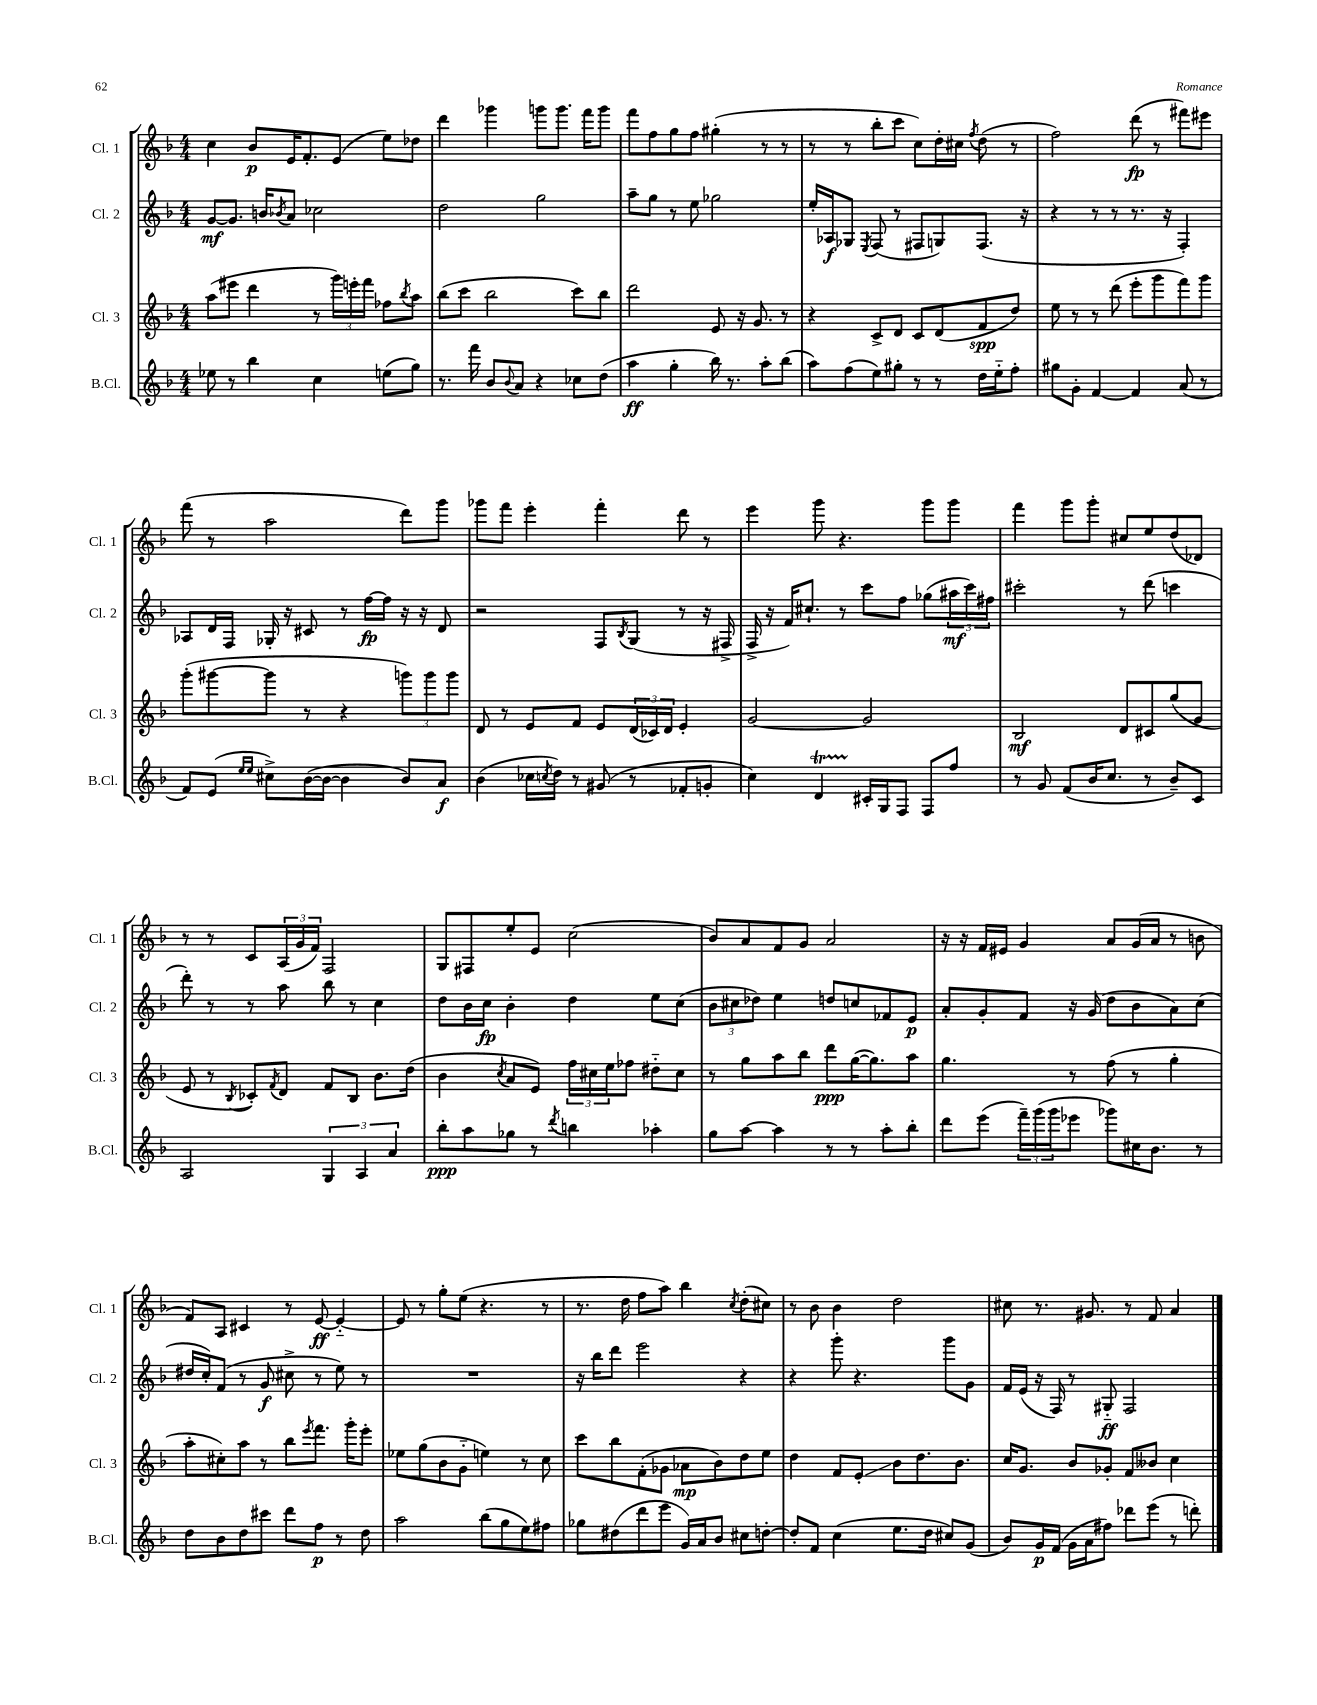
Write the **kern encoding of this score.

**kern	**kern	**kern	**kern
*staff4	*staff3	*staff2	*staff1
*clefG2	*clefG2	*clefG2	*clefG2
*k[b-]	*k[b-]	*k[b-]	*k[b-]
*M4/4	*M4/4	*M4/4	*M4/4
8ee-\	(8aa\L	[8g/L	4cc\
8r	8eee#\J	8.g/]J	.
4bb-\	4ddd\	.	8b-/L
.	.	16b/LK	.
.	.	8qb-/	.
.	.	8a/J	16e/K
.	.	.	8.f'/
4cc\	8r	2cc-\	.
.	24ggg\LL)	.	(8e/J
.	24eee'\	.	.
.	24fff\JJ	.	.
(8ee\L	8ff-\L	.	8ee\L)
.	8qbb-/	.	.
8gg\J)	8aa\J	.	8dd-\J
=	=	=	=
8.r	(8bb-\L	2dd\	4ddd\
.	8ccc\J	.	.
16fff\	.	.	.
8b-/L	2bb-\	.	4ggg-\
8qqb-/	.	.	.
8a/J	.	.	.
4r	.	2gg\	8ggg\L
.	.	.	8.ggg\J
8cc-\L	8ccc\L)	.	.
.	.	.	16fff\LK
(8dd\J	8bb-\J	.	8ggg\J
=	=	=	=
4aa\	2ddd\	8aa~\L	8fff\L
.	.	8gg\J	8ff\
4gg'\	.	8r	8gg\
.	.	8ee\	8ff\J
16bb-\)	8e/	2gg-\	(4gg#'\
8.r	.	.	.
.	16r	.	.
.	8.g/	.	.
8aa'\L	.	.	8r
(8bb-\J	8r	.	8r
=	=	=	=
8aa\L)	4r	16ee'/LL	8r
.	.	16A-/J	.
(8ff\	.	8G-/J	8r
.	.	8qE/	.
8ee\)	8c^/L	(8F/	8bb-'\L
8gg#'\J	8d/J	8r	8ccc\J
8r	8c/L	8F#/L	8cc\L)
8r	(8d/	8G/)	16dd'\L
.	.	.	16cc#\JJ
.	.	.	8qff/
16dd\LL	8f/	(8.F#/J	(8dd\
16ee'~\J	.	.	.
8ff'\J	8dd/J)	.	8r
.	.	16r	.
=	=	=	=
8gg#\L	8ee\	4r	2ff\)
8g'\J	8r	.	.
[4f/	8r	8r	.
.	(8ddd\	8r	.
4f/]	8eee'\L	8.r	(8ddd\
.	8ggg\	.	8r
.	.	16r	.
(8a/	8fff\)	4F'/)	8fff#\L)
8r	8ggg\J	.	8eee#\J
=	=	=	=
8f/L)	(8ggg'\L	8A-/L	(8fff\
(8e/J	[8ggg#\	16d/L	8r
.	.	16F/JJ	.
16qqee/LL	.	.	.
16qqee/JJ	.	.	.
8cc#^\L)	8ggg#\]J	16G-'/	2aa\
.	.	16r	.
([16b-\L	8r	8c#/	.
16b-\_JJ	.	.	.
4b-\]	4r	8r	.
.	.	[16ff\LL	.
.	.	16ff\]JJ	.
8b-/L)	12ggg\L)	16r	8ddd\L)
.	.	16r	.
.	12ggg\	.	.
8a/J	.	8d/	8ggg\J
.	12ggg\J	.	.
=	=	=	=
(4b-\	8d/	2r	8ggg-\L
.	8r	.	8fff\J
16cc-\LL	8e/L	.	4eee'\
8qcc/	.	.	.
16dd\JJ)	.	.	.
8r	8f/J	.	.
(8g#/	8e/L	8F/L	4fff'\
.	.	8qB-/	.
8r	(24d/L	(8G/J	.
.	24c-/)	.	.
.	24d/JJ	.	.
8f-'/L	4e'/	8r	8ddd\
8g'/J	.	16r	8r
.	.	16F#^/	.
=	=	=	=
4cc\)	[2g/	16F^/	4eee\
.	.	16r	.
.	.	16f/LK)	.
.	.	8.cc#`/J	.
4d/	.	.	8ggg\
.	.	8r	4.r
16c#'/LL	2g/]	8ccc\L	.
16G/J	.	.	.
8F/J	.	8ff\J	.
8F/L	.	(8gg-\L	8ggg\L
8ff/J	.	24aa#\L	8ggg\J
.	.	24ccc\)	.
.	.	24ff#\JJ	.
=	=	=	=
8r	2B-/	2ccc#'\	4fff\
8g/	.	.	.
(8f/L	.	.	8ggg\L
16b-/K	.	.	8ggg'\J
8.cc/J	.	.	.
.	8d/L	8r	8cc#/L
8r	8c#/	(8ddd\	8ee/
8b-~/L)	(8gg/	4ccc\	(8dd/
8c/J	8g/J	.	8d-/J)
=	=	=	=
2A/	8e/	8ddd'\)	8r
.	8r	8r	8r
.	8qB-/	.	.
.	8c-'/L)	8r	8c/L
.	8qf/	.	.
.	8d/J	8aa\	(24A/L
.	.	.	24g/
.	.	.	24f/JJ)
6G/	8f/L	8bb-\	2F/
.	8B-/J	8r	.
6A/	.	.	.
.	8.b-\L	4cc\	.
6a/	.	.	.
.	(16dd\Jk	.	.
=	=	=	=
8bb-'\L	4b-\	8dd\L	8G/L
8aa\	.	16b-\L	8F#/
.	.	16cc\JJ	.
.	8qcc/	.	.
8gg-\J	8a/L	4b-'\	8ee'/
8r	8e/J)	.	8e/J
8qddd/	.	.	.
4bb\	24ff\LL	4dd\	(2cc\
.	24cc#\	.	.
.	24ee\J	.	.
.	8ff-\J	.	.
4aa-'\	8dd#'~\L	8ee\L	.
.	8cc#\J	(8cc\J	.
=	=	=	=
8gg\L	8r	12b-\L	8b-/L)
.	.	12cc#\	.
[8aa\J	8gg\L	.	8a/
.	.	12dd-\J)	.
4aa\]	8aa\	4ee\	8f/
.	8bb-\J	.	8g/J
8r	8ddd\L	8dd/L	2a/
8r	([16gg\K	8cc/	.
.	8.gg\])	.	.
8aa'\L	.	8f-/	.
8bb-'\J	8aa\J	8e/J	.
=	=	=	=
8ddd\L	4.gg\	8a'/L	16r
.	.	.	16r
(8eee\J	.	8g'/	16f/LL
.	.	.	16e#/JJ
24fff~\LL)	.	8f/J	4g/
(24ggg\	.	.	.
24ggg\J	.	.	.
8eee-\J	8r	16r	.
.	.	(16g/	.
8ggg-\L)	(8ff\	8dd\L	8a/L
16cc#\K	8r	8b-\	(16g/L
8.b-\J	.	.	16a/JJ
.	4gg'\	8a\)	8r
8r	.	(8cc\J	8b\
=	=	=	=
8dd\L	8aa'\L	16dd#/LL	8f/L)
.	.	16cc'/J)	.
8b-\	8cc#'\)	(8f/J	8A/J
8dd\	8aa\J	8r	4c#/
8ccc#\J	8r	8g/	.
8ddd\L	8bb-\L	8cc#^\	8r
.	8qeee/	.	.
8ff\J	8.fff\J	8r	[8e/
8r	.	8ee\)	4e'~/_
.	16ggg'\LK	.	.
8dd\	8eee'\J	8r	.
=	=	=	=
2aa\	8ee-\L	1r	8e/]
.	(8gg\	.	8r
.	8b-\	.	8gg'\L
.	8g'~\J	.	(8ee\J
(8bb-\L	4ee\)	.	4.r
8gg\	.	.	.
8ee\)	8r	.	.
8ff#\J	8cc\	.	8r
=	=	=	=
8gg-\L	8ccc\L	16r	8.r
.	.	16bb-\LK	.
(8dd#\	8bb-\	8ddd\J	.
.	.	.	16dd\
8ddd\	(8f'\	2eee\	8ff\L
8eee\J	8g-\J	.	8aa\J)
16g/LL)	8a-\L	.	4bb-\
16a/J	.	.	.
8b-/J	8b-\)	.	.
.	.	.	8qcc/
8cc#\L	8dd\	4r	(8dd'\L
[8dd'\J	8ee\J	.	8cc#\J)
=	=	=	=
8dd'/]L	4dd\	4r	8r
8f/J	.	.	8b-\
(4cc\	8f/L	8ggg'\	4b-\
.	8e'/J	4.r	.
8.ee\L	8b-\L	.	2dd\
.	8.dd\	.	.
16dd\Jk	.	.	.
8cc#/L)	.	8ggg\L	.
.	8.b-\J	.	.
(8g/J	.	8g\J	.
=	=	=	=
8b-/L)	16cc/LK	16f/LL	8cc#\
.	8.g/J	(16e/JJ	.
16g/L	.	16r	8.r
(16f/JJ	.	16F/)	.
16g\LL	8b-/L	8r	.
16a\J	.	.	8.g#/
8ff#\J)	8g-'/J	8G#'~/	.
8ddd-\L	8f/L	2F/	8r
(8eee\J	8b--/J	.	8f/
8r	4cc\	.	4a/
8ddd'\)	.	.	.
==	==	==	==
*-	*-	*-	*-
